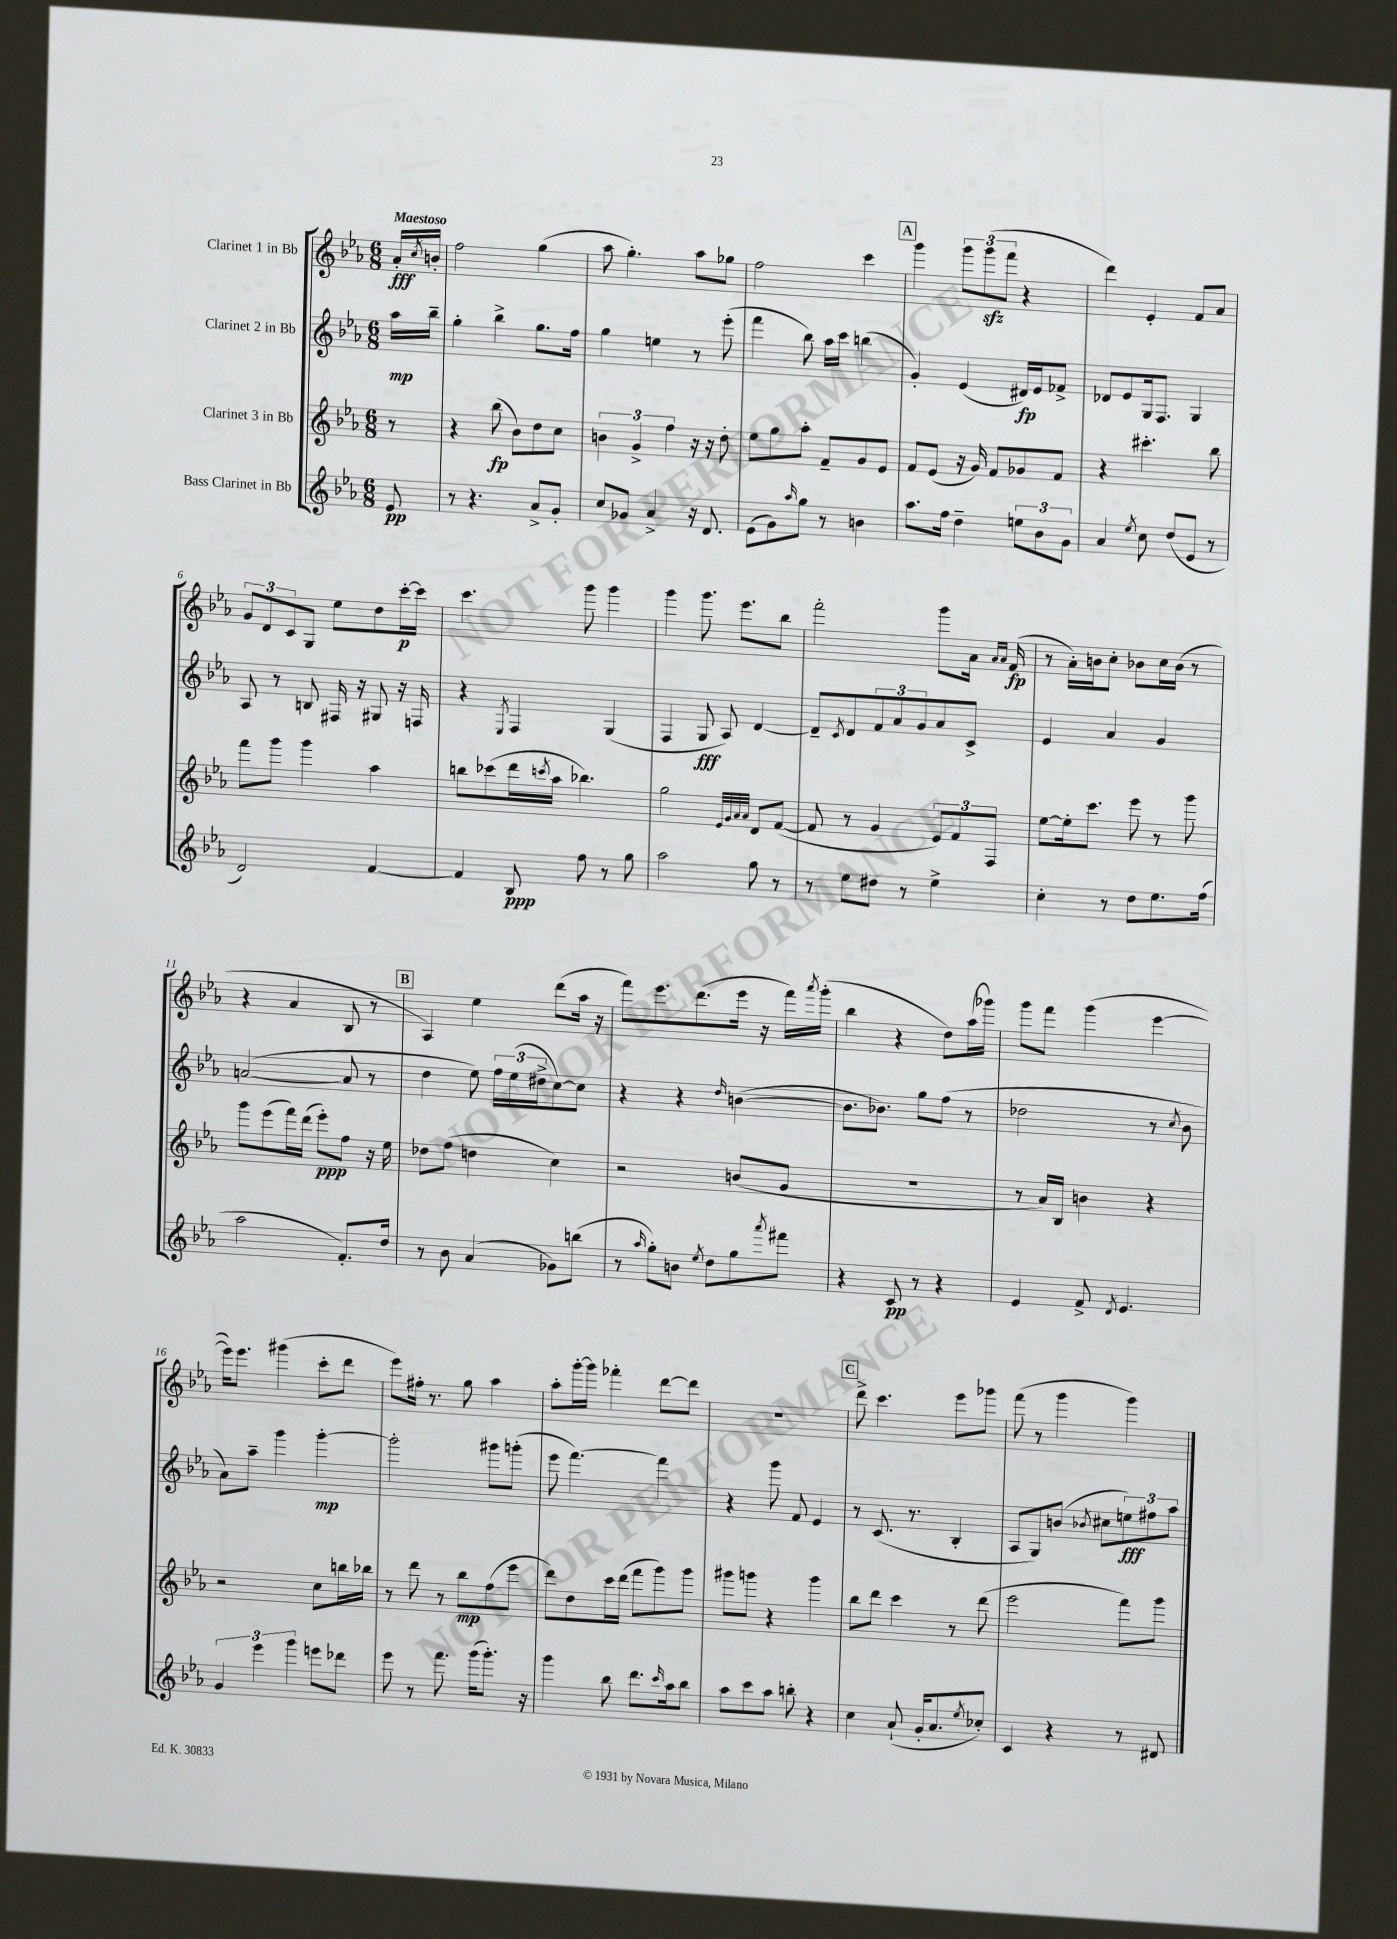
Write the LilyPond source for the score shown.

<<
\new StaffGroup <<
\new Staff = "s0" \with { instrumentName = "Clarinet 1 in Bb" } {
    \clef treble \key ees \major \numericTimeSignature \time 6/8 \partial 8 \tempo "Maestoso"
    aes'16-.\fff \acciaccatura { c''8 } b'16-. |
    f''2 g''4( |
    aes''8 g''4.-.) aes''8 ges''8 |
    f''2 c'''4 |
    \mark \markup { \box "A" } g'''4 \tuplet 3/2 { g'''8 g'''8\sfz( f'''8 } r4 |
    d'''4) ees'4-. f'8 aes'8 |
    \tuplet 3/2 { g'8 d'8 c'8 } g8 ees''8 d''8 c'''16~-.\p c'''16 |
    c'''4. g'''8 g'''4 |
    g'''4 g'''8. ees'''8. bes''8 |
    f'''2-. g'''8 aes'16 \grace { aes'16 aes'16 } f'16\fp( |
    r8 aes'16-.) b'16 c''8-. bes'8 c''16 bes'16( r8 |
    r4 aes'4 bes8 r8 |
    \mark \markup { \box "B" } aes4) ees''4 d'''8( aes''16 r16 |
    f'''8) ees'''8. d'''8.( ees'''16 r16 f'''16) \acciaccatura { aes'''8 } g'''16-.( |
    bes''4 r4 d''8) aes''16( ges'''16) |
    g'''8 f'''8 g'''4( ees'''4~ |
    ees'''16) ees'''8. gis'''4( c'''8-. d'''8 |
    ees'''8) fis''16-. r8. g''8 aes''4 |
    aes''8-. g'''16~-. g'''16 fes'''4-. d'''8~ d'''8 |
    R2. |
    \mark \markup { \box "C" } d'''8-> c'''4. ees'''8 ges'''8 |
    f'''8( r8 g'''4 g'''4) \bar "|." |
}
\new Staff = "s1" \with { instrumentName = "Clarinet 2 in Bb" } {
    \clef treble \key ees \major \numericTimeSignature \time 6/8 \partial 8
    aes''16\mp bes''16-- |
    g''4-. bes''4-> g''8. f''16 |
    g''4 e''4 r8 ees'''8-.( |
    f'''4 bes''8) aes''16 c'''16 b''4( |
    \mark \markup { \box "A" } g'4-.) ees'4( dis'16\fp) ees'16 fes'8-> |
    des'8 ees'8 g16 f8. g4 |
    aes8 r8 b8 fis16 r16 gis8 r16 f16 |
    r4 \acciaccatura { ees8 } f4 g4( |
    f4 g8\fff aes8) d'4~ |
    d'8-- \acciaccatura { c'8 } d'8 \tuplet 3/2 { f'8 aes'8 g'8 } aes'8 c'8-> |
    ees'4 aes'4 g'4 |
    a'2~( a'8 r8 |
    \mark \markup { \box "B" } d''4 ees''8) \tuplet 3/2 { f''16 ees''16( dis''16-> } c''8~) c''8 |
    r4 r4 \grace { d''16 } b'4~( |
    b'8. bes'8.) g''8 f''8( r8 |
    des''2 r8 \acciaccatura { c''8 } bes'8 |
    aes'8) aes''8-- g'''4 g'''4~-.\mp |
    g'''2-. gis'''8 g'''8-.( |
    ees'''8 f'''4.~) f'''4 |
    r4 g'''8 f'8 ees'4 |
    \mark \markup { \box "C" } r8 c'8.( r8. bes4-. |
    aes8 g8) b'8( \acciaccatura { bes'8 } cis''8 \tuplet 3/2 { e''8\fff) fis''8 aes''8 } \bar "|." |
}
\new Staff = "s2" \with { instrumentName = "Clarinet 3 in Bb" } {
    \clef treble \key ees \major \numericTimeSignature \time 6/8 \partial 8
    r8 |
    r4 bes''8\fp( bes'8) d''8 c''8 |
    \tuplet 3/2 { b'4 g'4-> f''4 } r16 r16 d''8-. |
    ees''8 g''8 aes''8-. f'8-- g'8 ees'8 |
    \mark \markup { \box "A" } f'8 ees'8( r16 g'16) f'8 ges'8 f'8 |
    r4 cis'''4.-. bes''8 |
    f'''8 g'''8 g'''4 aes''4 |
    b''8 ces'''8( d'''16 \acciaccatura { c'''8 } aes''16 bes''4.) |
    g''2 \grace { ees'32 g'32 aes'32 aes'32 } d'8 f'8~( |
    f'8 r8 g'4 \tuplet 3/2 { ees'8) f'8 f8 } |
    ees''8~ ees''16-. c'''8. ees'''8 r8 g'''8 |
    g'''8 ees'''8( f'''16) d'''16( ees'''8-.\ppp) f''8 r16 ees''16 |
    \mark \markup { \box "B" } des''8 f''8( d''4 c''4) |
    r2 b'8( g'8 |
    R2. |
    r8 aes'16) bes16 b'4 r4 |
    r2 c''8 b''16 bes''16 |
    r8 d'''8 r8 bes''8\mp f''8( ees'''8 |
    d'''8) d''8 c'''16 d'''16( f'''8 g'''8) g'''8 |
    gis'''8 g'''8 r4 g'''4 |
    \mark \markup { \box "C" } bes''8 d'''8 c'''4 r8 d'''8( |
    ees'''2 f'''8) g'''8 \bar "|." |
}
\new Staff = "s3" \with { instrumentName = "Bass Clarinet in Bb" } {
    \clef treble \key ees \major \numericTimeSignature \time 6/8 \partial 8
    ees'8\pp |
    r8 r4. aes'8-> g'8-. |
    c''8 ges'8 aes'4-> r16 d'8. |
    ees'8( g'8) \grace { aes''16 } g''8 r8 b'4 |
    \mark \markup { \box "A" } aes''8. f''16 d''4-- \tuplet 3/2 { e''8 bes'8 g'8 } |
    aes'4 \acciaccatura { ees''8 } c''8 d''8( ees'8 r8 |
    d'2) f'4~ |
    f'4 bes8\ppp f''8 r8 g''8 |
    aes''2 g''8 r8 |
    r8 ees''8 dis''8 r8 ees''4-> |
    c''4-. r8 d''8 ees''8. f''16( |
    aes''2 f'8.-.) d''16 |
    \mark \markup { \box "B" } r8 bes'8 aes'4( ges'8) b''8( |
    r8 \grace { aes''16 } g''8-.) b'8 \acciaccatura { ees''8 } d''8 g''8 \acciaccatura { aes'''8 } fis'''8 |
    r4 c'8\pp r8 r4 |
    ees'4 f'8-> \acciaccatura { d'8 } ees'4. |
    \tuplet 3/2 { g'4 ees'''4 g'''4 } e'''8 des'''8 |
    ees'''8 r8 f'''8. g'''16( g'''8.-.) r16 |
    g'''4 bes''8 d'''8. \grace { c'''16 } aes''16 bes''8 |
    aes''8 c'''8 aes''8 b''8-. r4 |
    \mark \markup { \box "C" } c''4 aes'8-!( g'16-. aes'8. \acciaccatura { ees''8 } ces''8-.) |
    c'4 r4 r8 dis'8 \bar "|." |
}
>>
>>
